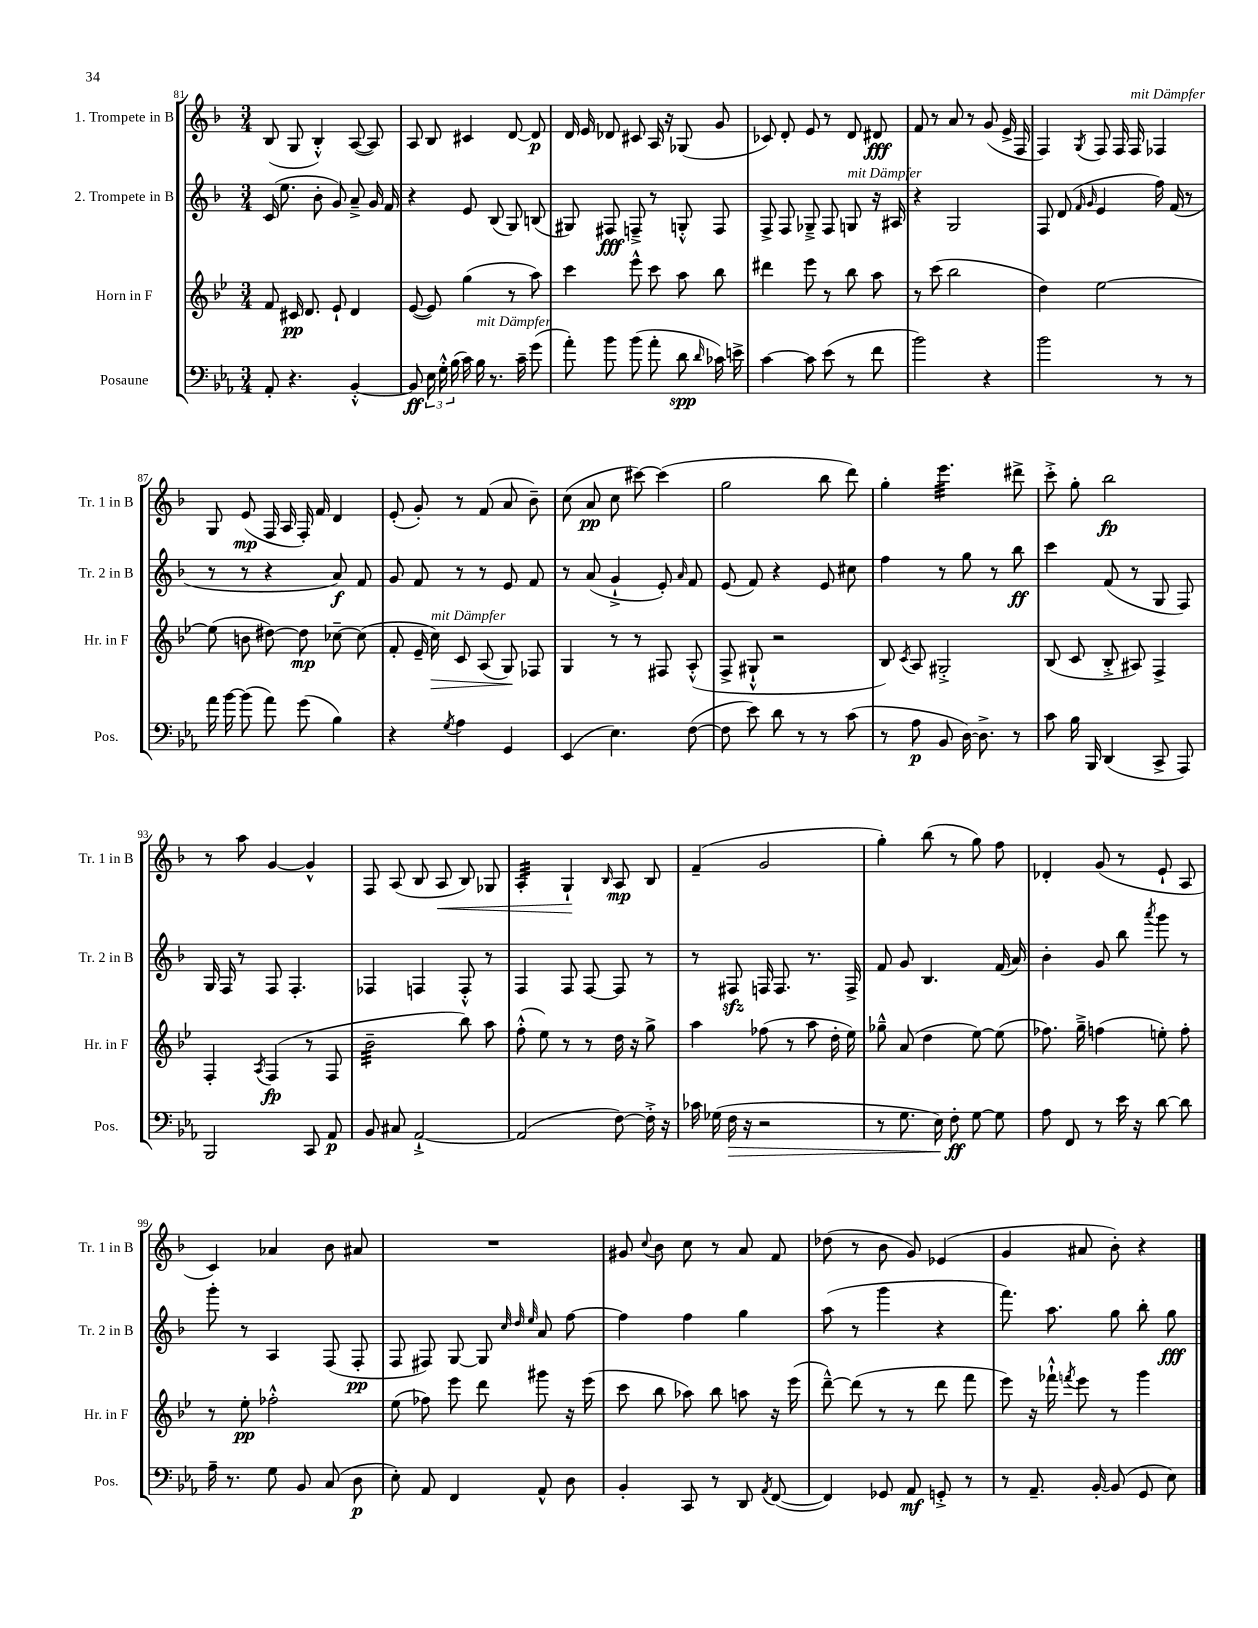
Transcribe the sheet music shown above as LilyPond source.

<<
\new StaffGroup <<
\new Staff = "s0" \with { instrumentName = "1. Trompete in B" shortInstrumentName = "Tr. 1 in B" } {
    \clef treble \key f \major \numericTimeSignature \time 3/4
    \autoBeamOff bes8( g8 bes4-.-^) a8~( a8) |
    a8 bes8 cis'4 d'8~ d'8\p |
    d'16 e'16 des'8 cis'8 a16 r16 ges8( g'8 |
    ces'8) d'8-. e'8 r8 d'8 dis'8\fff |
    f'8 r8 a'8 r8 g'8( e'16-> f16 |
    f4) \acciaccatura { g8 } f8 f16 f16^\markup { \italic "mit Dämpfer" } fes4 |
    g8 e'8\mp( f16 a16 f16-.) f'16 d'4 |
    e'8-.( g'8-.) r8 f'8( a'8 bes'8--) |
    c''8( a'8\pp c''8 cis'''8~) cis'''4( |
    g''2 bes''8 d'''8) |
    g''4-. e'''4.:32 dis'''8-> |
    c'''8-.-> g''8-. bes''2\fp |
    r8 a''8 g'4~ g'4-^ |
    f8 a8( bes8 a8\< bes8) ges8 |
    a4:32-. g4-!\! \grace { bes16 } a8\mp bes8 |
    f'4--( g'2 |
    g''4-.) bes''8( r8 g''8) f''8 |
    des'4-. g'8( r8 e'8-! a8 |
    c'4) aes'4 bes'8 ais'8 |
    R2. |
    gis'8 \appoggiatura { c''8 } bes'8 c''8 r8 a'8 f'8 |
    des''8( r8 bes'8 g'8) ees'4( |
    g'4 ais'8 bes'8-.) r4 \bar "|." |
}
\new Staff = "s1" \with { instrumentName = "2. Trompete in B" shortInstrumentName = "Tr. 2 in B" } {
    \clef treble \key f \major \numericTimeSignature \time 3/4
    \autoBeamOff c'16( e''8. bes'8-. g'8) a'8---> g'16 f'16 |
    r4 e'8 bes8( g8) b8( |
    gis8) fis8\fff f8---> r8 g8-.-^ f8 |
    f8-> f8 ges8---> f8 g8^\markup { \italic "mit Dämpfer" } r16 ais16 |
    r4 g2 |
    f8 d'8( \grace { f'16 g'16 } e'4 f''16) f'16( r8 |
    r8 r8 r4 a'8\f) f'8 |
    g'8 f'8 r8 r8 e'8 f'8 |
    r8 a'8( g'4-!-> e'8-.) \grace { a'16 } f'8 |
    e'8( f'8) r4 e'8 cis''8 |
    f''4 r8 g''8 r8 bes''8\ff |
    c'''4 f'8( r8 g8 f8) |
    g16 f16 r8 f8 f4.-. |
    fes4 f4 f8-.-^ r8 |
    f4 f8 f8~ f8 r8 |
    r8 fis8\sfz f16 f8. r8. f16-> |
    f'8 g'8 bes4. f'16( a'16) |
    bes'4-. g'8 bes''8 \acciaccatura { a'''8 } g'''8 r8 |
    g'''8-. r8 a4 f8( f8-.\pp |
    f8 fis8) g8~ g8 \grace { c''32 d''32 e''32 } a'8 f''8~ |
    f''4 f''4 g''4 |
    a''8( r8 g'''4 r4 |
    f'''8.) a''8. g''8 bes''8-. g''8\fff \bar "|." |
}
\new Staff = "s2" \with { instrumentName = "Horn in F" shortInstrumentName = "Hr. in F" } {
    \clef treble \key bes \major \numericTimeSignature \time 3/4
    \autoBeamOff f'8 cis'16\pp d'8. ees'8-! d'4 |
    ees'8~( ees'8) g''4( r8 a''8) |
    c'''4 ees'''8-^ c'''8 a''8 bes''8 |
    dis'''4 ees'''8 r8 bes''8 a''8 |
    r8 c'''8( bes''2 |
    d''4) ees''2~ |
    ees''8( b'8 dis''8~) dis''8\mp ces''8~-- ces''8( |
    f'8-. ees'16-- c''16\>^\markup { \italic "mit Dämpfer" }) c'8 a8( g8\!) fes8 |
    g4 r8 r8 fis8 a8-.-^( |
    f8-> gis8-!-^ r2 |
    bes8) \acciaccatura { c'8 } a8 gis2-.-> |
    bes8( c'8 bes8-.-> ais8) f4-> |
    f4-. \acciaccatura { a8 } f4\fp( r8 f8 |
    bes'2:32-- bes''8) a''8 |
    f''8-.-^( ees''8) r8 r8 d''16 r16 g''8-> |
    a''4 fes''8( r8 a''8 d''16-. ees''16) |
    ges''8---^ a'8( d''4 ees''8~) ees''8( |
    fes''8.) g''16---> f''4( e''8-.) f''8-. |
    r8 ees''8-.\pp fes''2-.-^ |
    ees''8( fes''8) ees'''8 d'''8 gis'''8 r16 ees'''16( |
    c'''8 bes''8 aes''8) bes''8 a''8 r16 ees'''16( |
    d'''8~---^) d'''8( r8 r8 d'''8 f'''8 |
    ees'''8) r16 fes'''16-!-^ \acciaccatura { f'''8 } ees'''8 r8 g'''4 \bar "|." |
}
\new Staff = "s3" \with { instrumentName = "Posaune" shortInstrumentName = "Pos." } {
    \clef bass \key ees \major \numericTimeSignature \time 3/4
    \autoBeamOff aes,8-. r4. bes,4~-.-^ |
    bes,8\ff \tuplet 3/2 { ees16 g16-.-^ bes16( } c'16) bes16^\markup { \italic "mit Dämpfer" } r8. c'16-- g'8( |
    aes'8-.) bes'8 bes'8( aes'8-. d'8\spp \grace { d'16 } ces'16) e'16-> |
    c'4~ c'8 ees'8( r8 f'8 |
    bes'2) r4 |
    bes'2 r8 r8 |
    aes'16 bes'16~ bes'8( aes'8) g'8( bes4) |
    r4 \acciaccatura { g8 } aes4 g,4 |
    ees,4( ees4.) f8~( |
    f8 ees'8) d'8 r8 r8 c'8( |
    r8 aes8\p bes,8 d16~) d8.-> r8 |
    c'8 bes16 bes,,16 d,4( c,8-> aes,,8) |
    bes,,2 c,8 aes,8\p |
    bes,8 cis8 aes,2~-!-> |
    aes,2( f8~) f16-.-> r16 |
    ces'16 ges16( f16\> r16 r2 |
    r8 g8. ees16) f8-.\ff\! g8~ g8 |
    aes8 f,8 r8 ees'16 r16 d'8~ d'8 |
    aes16-- r8. g8 bes,8 c8( d8\p |
    ees8-.) aes,8 f,4 aes,8-^ d8 |
    bes,4-. c,8 r8 d,8 \acciaccatura { aes,8 } f,8~( |
    f,4) ges,8 aes,8\mf g,8-.-> r8 |
    r8 aes,8.-- bes,16~-. bes,8( g,8 ees8) \bar "|." |
}
>>
>>
\layout { \context { \Score currentBarNumber = #81 } }
